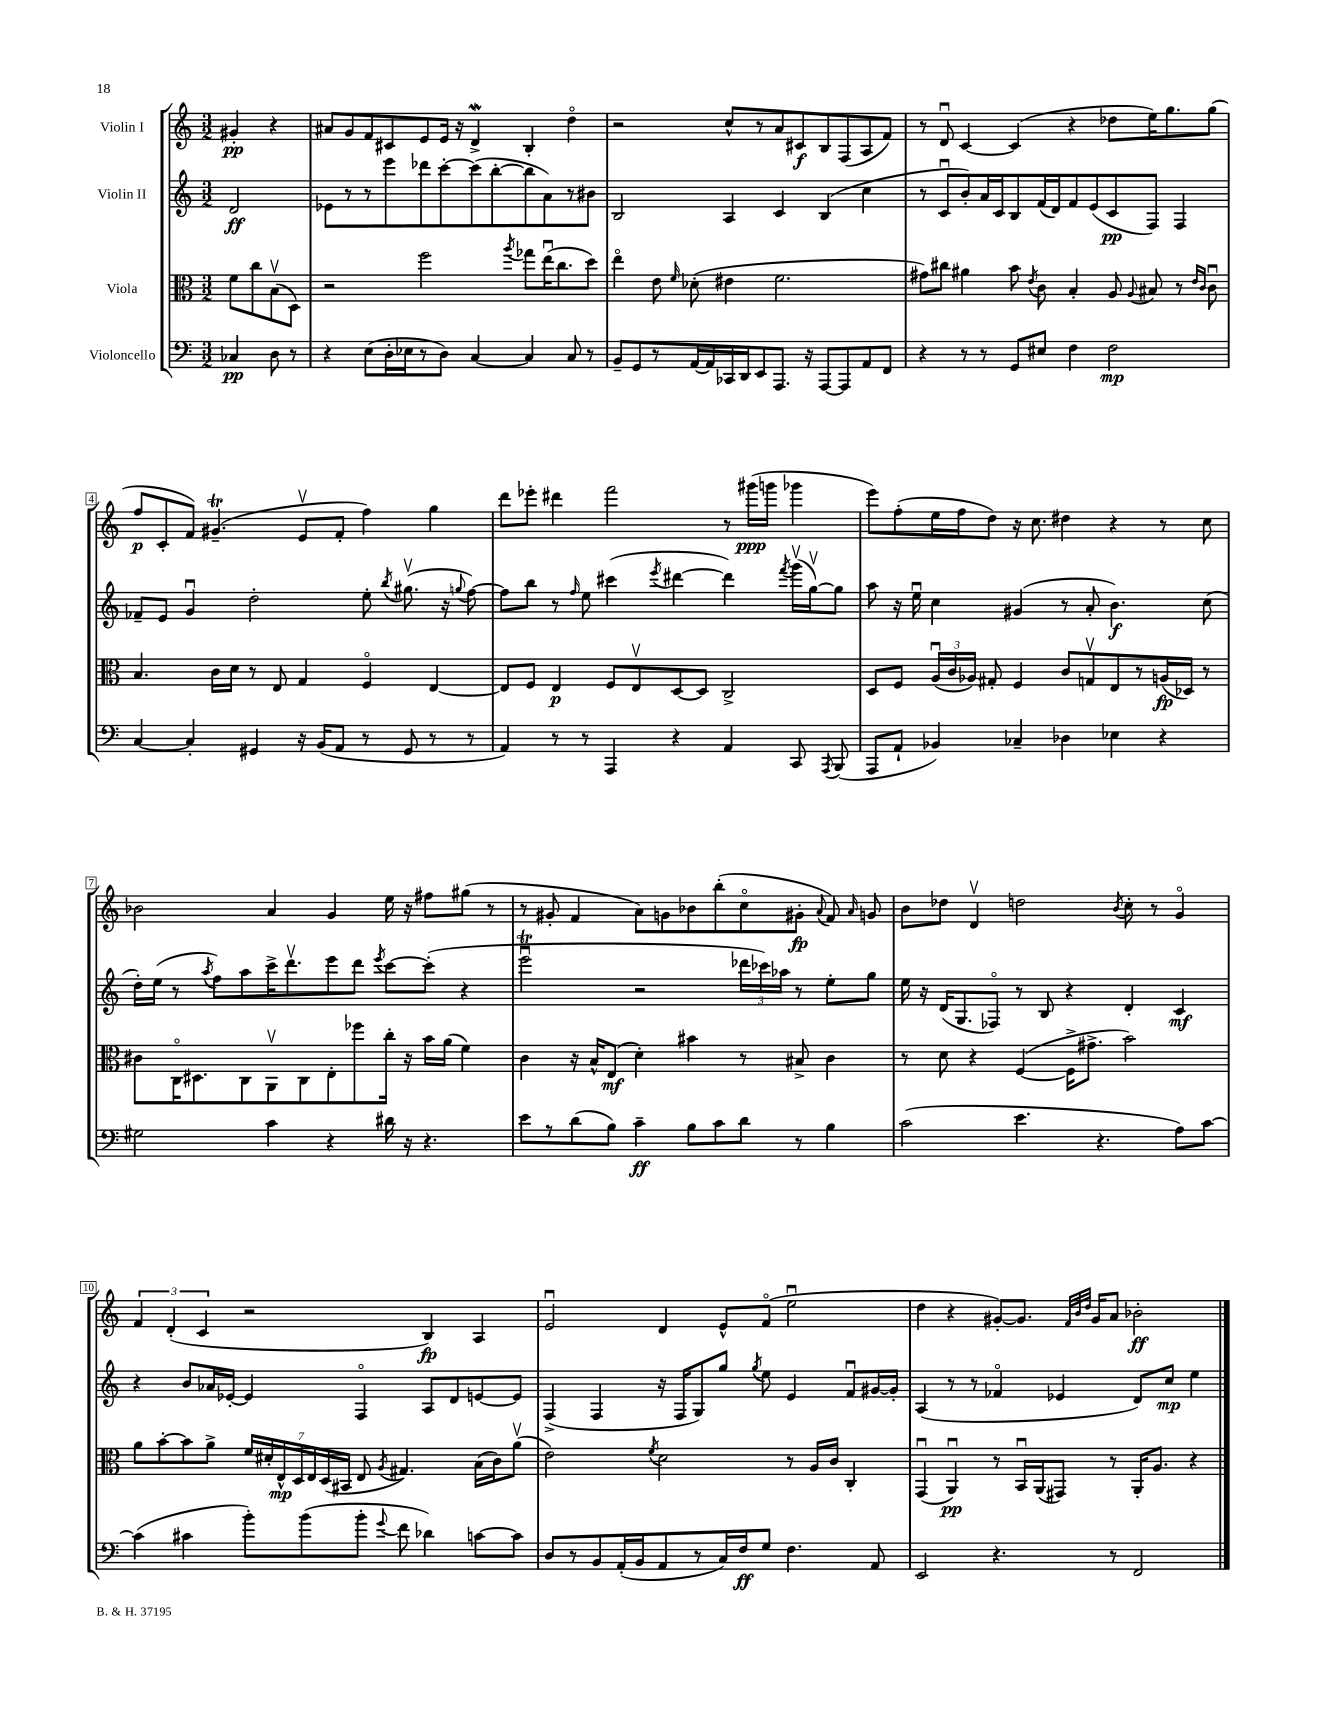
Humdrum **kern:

**kern	**dynam	**kern	**dynam	**kern	**dynam	**kern	**dynam
*part4	*part4	*part3	*part3	*part2	*part2	*part1	*part1
*staff4	*staff4	*staff3	*staff3	*staff2	*staff2	*staff1	*staff1
*I"Violoncello	*	*I"Viola	*	*I"Violin II	*	*I"Violin I	*
*clefF4	*	*clefC3	*	*clefG2	*	*clefG2	*
*k[]	*	*k[]	*	*k[]	*	*k[]	*
*M3/2	*	*M3/2	*	*M3/2	*	*M3/2	*
=	=	=	=	=	=	=	=
4C-X/	pp	8f\L	.	2d/	ff	4g#X'/	pp
.	.	8cc\	.	.	.	.	.
8D\	.	(8Bv\	.	.	.	4r	.
8r	.	8D\J)	.	.	.	.	.
=1	=1	=1	=1	=1	=1	=1	=1
4r	.	2r	.	8e-X\L	.	8a#X/L	.
.	.	.	.	8r	.	8g/	.
(8E\L	.	.	.	8r	.	8f/	.
16D'\L	.	.	.	8eee\	.	8c#X/	.
16E-X\J	.	.	.	.	.	.	.
8r	.	2ff\	.	8ddd-X\	.	8e/	.
8D\J)	.	.	.	[8ccc'\	.	16e/Jk	.
.	.	.	.	.	.	16r	.
[4C/	.	.	.	(8ccc\]	.	4dW^/	.
.	.	.	.	[8bb'\	.	.	.
.	.	8qaa/	.	.	.	.	.
4C/]	.	8gg-X\L	.	8bb\]	.	4B'/	.
.	.	(16eeu\K	.	8a\)	.	.	.
.	.	8.cc\	.	.	.	.	.
8C/	.	.	.	8r	.	4dd\	.
8r	.	8dd\J)	.	8b#X\J	.	.	.
=2	=2	=2	=2	=2	=2	=2	=2
8BB~/L	.	4ee\	.	2B/	.	2r	.
8GG/	.	.	.	.	.	.	.
8r	.	8e\	.	.	.	.	.
.	.	16qqf/	.	.	.	.	.
[16AA/L	.	(8d-X'\	.	.	.	.	.
16AA/]	.	.	.	.	.	.	.
16CC-X/	.	4e#X\	.	4A/	.	8cc^^/L	.
16DD/J	.	.	.	.	.	.	.
8EE/	.	.	.	.	.	8r	.
8.AAA/J	.	2.f\	.	4c/	.	8a/	.
.	.	.	.	.	.	8c#X/	f
16r	.	.	.	.	.	.	.
[8AAA/L	.	.	.	(4B/	.	8B/	.
8AAA/]	.	.	.	.	.	(8F/	.
8AA/	.	.	.	4cc\	.	8A/	.
8FF/J	.	.	.	.	.	8f/J)	.
=3	=3	=3	=3	=3	=3	=3	=3
4r	.	8g#X\L)	.	8r	.	8r	.
.	.	8cc#X\J	.	8cu/L	.	8du/	.
8r	.	4a#X\	.	8b'/)	.	[4c/	.
8r	.	.	.	16a/L	.	.	.
.	.	.	.	16c/J	.	.	.
8GG/L	.	8b\	.	8B/	.	(4c/]	.
.	.	8qe/	.	.	.	.	.
8E#X/J	.	8c\	.	(16f/L	.	.	.
.	.	.	.	16d/J)	.	.	.
4F\	.	4B'/	.	8f/	.	4r	.
.	.	.	.	(8e/	.	.	.
2F\	mp	8A/	.	8c/	pp	8dd-X\L	.
.	.	8qqA/	.	.	.	.	.
.	.	8B#X/	.	8F/J)	.	16ee\K)	.
.	.	.	.	.	.	8.gg\	.
.	.	8r	.	4F/	.	.	.
.	.	16qqe/LL	.	.	.	.	.
.	.	16qqc/JJ	.	.	.	.	.
.	.	8cu\	.	.	.	(8gg\J	.
!!LO:LB:g=z
=4	=4	=4	=4	=4	=4	=4	=4
[4C/	.	4.B/	.	8f-X~/L	.	8ff/L	p
.	.	.	.	8e/J	.	8c'/	.
4C'/]	.	.	.	4gu/	.	8f/J)	.
.	.	16c\LL	.	.	.	(4.g#Xt~/	.
.	.	16d\JJ	.	.	.	.	.
4GG#X/	.	8r	.	2dd'\	.	.	.
.	.	8E/	.	.	.	.	.
16r	.	4G/	.	.	.	8ev/L	.
(16BB/KL	.	.	.	.	.	.	.
8AA/J	.	.	.	.	.	8f'/J	.
8r	.	4F/	.	8ee'\	.	4ff\)	.
.	.	.	.	8qbb/	.	.	.
8GG#/	.	.	.	(8.gg#Xv\	.	.	.
8r	.	[4E/	.	.	.	4gg\	.
.	.	.	.	16r	.	.	.
.	.	.	.	8qqggn/	.	.	.
8r	.	.	.	[8ff\)	.	.	.
=5	=5	=5	=5	=5	=5	=5	=5
4AA/)	.	8E/L]	.	8ff\L]	.	8ddd\L	.
.	.	8F/J	.	8bb\J	.	8eee-X'\J	.
8r	.	4E/	p	8r	.	4ddd#X\	.
.	.	.	.	16qqff/	.	.	.
8r	.	.	.	8ee\	.	.	.
4AAA/	.	8F/L	.	(4ccc#X\	.	2fff\	.
.	.	8Ev/	.	.	.	.	.
.	.	.	.	8qeee/	.	.	.
4r	.	[8D/	.	[4ddd#X\	.	.	.
.	.	8D/J]	.	.	.	.	.
4AA/	.	2C^/	.	4ddd#\])	.	8r	.
.	.	.	.	.	.	(16ggg#X\LL	ppp
.	.	.	.	.	.	16gggn\JJ	.
.	.	.	.	8qfff/	.	.	.
8CC/	.	.	.	(16gggv\LL	.	4ggg-X\	.
.	.	.	.	[16ggv\J)	.	.	.
8qAAA/	.	.	.	.	.	.	.
(8BBB/	.	.	.	8gg\J]	.	.	.
=6	=6	=6	=6	=6	=6	=6	=6
8AAA/L	.	8D/L	.	8aa\	.	8eee\L)	.
8AA`/J	.	8F/J	.	16r	.	(8ff'\	.
.	.	.	.	16eeu\	.	.	.
4BB-X/)	.	(24Au/LL	.	4cc\	.	16ee\L	.
.	.	24c/	.	.	.	.	.
.	.	.	.	.	.	16ff\J	.
.	.	24A-X/JJ)	.	.	.	.	.
.	.	8G#X'/	.	.	.	8dd\J)	.
4C-X~/	.	4F/	.	(4g#X/	.	16r	.
.	.	.	.	.	.	8.cc\	.
4D-X\	.	8c/L	.	8r	.	4dd#X\	.
.	.	8Gnv/	.	8a'/	.	.	.
4E-X\	.	8E/	.	4.b\)	f	4r	.
.	.	8r	.	.	.	.	.
4r	.	(16An/L	fp	.	.	8r	.
.	.	16D-X/JJ)	.	.	.	.	.
.	.	8r	.	(8cc\	.	8cc\	.
!!LO:LB:g=z
=7	=7	=7	=7	=7	=7	=7	=7
2G#X\	.	8c#X\L	.	16dd'\LL)	.	2b-X\	.
.	.	.	.	(16ee\JJ	.	.	.
.	.	16C\K	.	8r	.	.	.
.	.	8.D#X\	.	.	.	.	.
.	.	.	.	8qaa/	.	.	.
.	.	.	.	8ff\L)	.	.	.
.	.	8C\	.	8aa\	.	.	.
4c\	.	8AAv\	.	16ccc^\K	.	4a/	.
.	.	.	.	8.dddv\	.	.	.
.	.	8C\	.	.	.	.	.
4r	.	8E'\	.	8eee\	.	4g/	.
.	.	8ff-X\	.	8ddd\J	.	.	.
.	.	.	.	8qeee/	.	.	.
16d#X\	.	16cc'\Jk	.	[8ccc\L	.	16ee\	.
16r	.	16r	.	.	.	16r	.
4.r	.	16b\LL	.	(8ccc'\J]	.	8ff#X\L	.
.	.	(16a\JJ	.	.	.	.	.
.	.	4f\)	.	4r	.	(8gg#X\J	.
.	.	.	.	.	.	8r	.
=8	=8	=8	=8	=8	=8	=8	=8
8e\L	.	4c\	.	2eeetu\	.	8r	.
8r	.	.	.	.	.	8g#X'/	.
(8d\	.	16r	.	.	.	4f/	.
.	.	16B^^/KL	.	.	.	.	.
8B\J)	.	(8E/J	mf	.	.	.	.
4c~\	ff	4d'\)	.	2r	.	8a\L)	.
.	.	.	.	.	.	8gn\	.
8B\L	.	4b#X\	.	.	.	8b-X\	.
8c\	.	.	.	.	.	(8bb'\	.
8d\J	.	8r	.	24ddd-X\LL	.	8cc\	.
.	.	.	.	24ccc-X\)	.	.	.
.	.	.	.	24aa-X\JJ	.	.	.
8r	.	8B#X^/	.	8r	.	8g#X'\J	fp
.	.	.	.	.	.	8qqa/	.
4B\	.	4c\	.	8ee'\L	.	8f/)	.
.	.	.	.	.	.	16qqa/	.
.	.	.	.	8gg\J	.	8gn/	.
=9	=9	=9	=9	=9	=9	=9	=9
(2c\	.	8r	.	16ee\	.	8b\L	.
.	.	.	.	16r	.	.	.
.	.	8d\	.	(16d/KL	.	8dd-X\J	.
.	.	.	.	8.G/	.	.	.
.	.	4r	.	.	.	4dv/	.
.	.	.	.	8F-X/J)	.	.	.
4.e\	.	([4F/	.	8r	.	2ddn\	.
.	.	.	.	8B/	.	.	.
.	.	16F^\KL]	.	4r	.	.	.
.	.	8.g#X^\J	.	.	.	.	.
4.r	.	.	.	.	.	.	.
.	.	.	.	.	.	8qb/	.
.	.	2b\)	.	4d'/	.	8cc'\	.
.	.	.	.	.	.	8r	.
8A\L)	.	.	.	4c/	mf	4g/	.
[8c\J	.	.	.	.	.	.	.
!!LO:LB:g=z
=10	=10	=10	=10	=10	=10	=10	=10
(4c\]	.	8a\L	.	4r	.	6f/	.
.	.	[8b'\	.	.	.	.	.
.	.	.	.	.	.	(6d'/	.
4c#X\	.	8b\]	.	8b/L	.	.	.
.	.	.	.	.	.	6c/	.
.	.	8a^\J	.	16a-X/L	.	.	.
.	.	.	.	[16e-X'/JJ	.	.	.
8b'\L)	.	28f/LL	.	4e-/]	.	2r	.
.	.	28d#X'/	.	.	.	.	.
.	.	28E^^/	mp	.	.	.	.
.	.	28D/	.	.	.	.	.
(8b\	.	.	.	.	.	.	.
.	.	28E/	.	.	.	.	.
.	.	(28D/	.	.	.	.	.
.	.	28BB#X/JJ	.	.	.	.	.
8b'\J	.	8E/	.	4F/	.	.	.
8qqg/	.	8qA/	.	.	.	.	.
8f\	.	4.G#X/)	.	.	.	.	.
4d-X\)	.	.	.	8A/L	.	4B/)	fp
.	.	.	.	8d/	.	.	.
[8cn\L	.	(16B\LL	.	[8en/	.	4A/	.
.	.	16c\J)	.	.	.	.	.
8c\J]	.	(8av\J	.	8e/J]	.	.	.
=11	=11	=11	=11	=11	=11	=11	=11
8D/L	.	2e\)	.	(4F^/	.	2eu/	.
8r	.	.	.	.	.	.	.
8BB/	.	.	.	4F/	.	.	.
(16AA'/L	.	.	.	.	.	.	.
16BB/J	.	.	.	.	.	.	.
.	.	8qf/	.	.	.	.	.
8AA/	.	2d\	.	16r	.	4d/	.
.	.	.	.	16F/KL	.	.	.
8r	.	.	.	8G/)	.	.	.
16C/L)	.	.	.	8gg/J	.	8e^^/L	.
16F/J	ff	.	.	.	.	.	.
.	.	.	.	8qgg/	.	.	.
8G/J	.	.	.	8ee\	.	(8f/J	.
4.F\	.	8r	.	4e/	.	2eeu\	.
.	.	16A/LL	.	.	.	.	.
.	.	16c/JJ	.	.	.	.	.
.	.	4C'/	.	8fu/L	.	.	.
8AA/	.	.	.	[16g#X/L	.	.	.
.	.	.	.	16g#'/JJ]	.	.	.
=12	=12	=12	=12	=12	=12	=12	=12
2EE/	.	(4GGu/	.	(4A/	.	4dd\	.
.	.	4AAu/)	pp	8r	.	4r	.
.	.	.	.	8r	.	.	.
4.r	.	8r	.	4f-X/	.	[8g#X'/L)	.
.	.	16BBu/LL	.	.	.	8.g#/J]	.
.	.	(16AA/J	.	.	.	.	.
.	.	8GG#X/J)	.	4e-X/	.	.	.
.	.	.	.	.	.	32qqf/LLL	.
.	.	.	.	.	.	32qqb/	.
.	.	.	.	.	.	32qqdd/JJJ	.
.	.	.	.	.	.	16g#/KL	.
8r	.	8r	.	.	.	8a/J	.
2FF/	.	16AA'/KL	.	8d/L)	.	2b-X'\	ff
.	.	8.A/J	.	.	.	.	.
.	.	.	.	8cc/J	mp	.	.
.	.	4r	.	4ee\	.	.	.
==	==	==	==	==	==	==	==
*-	*-	*-	*-	*-	*-	*-	*-
